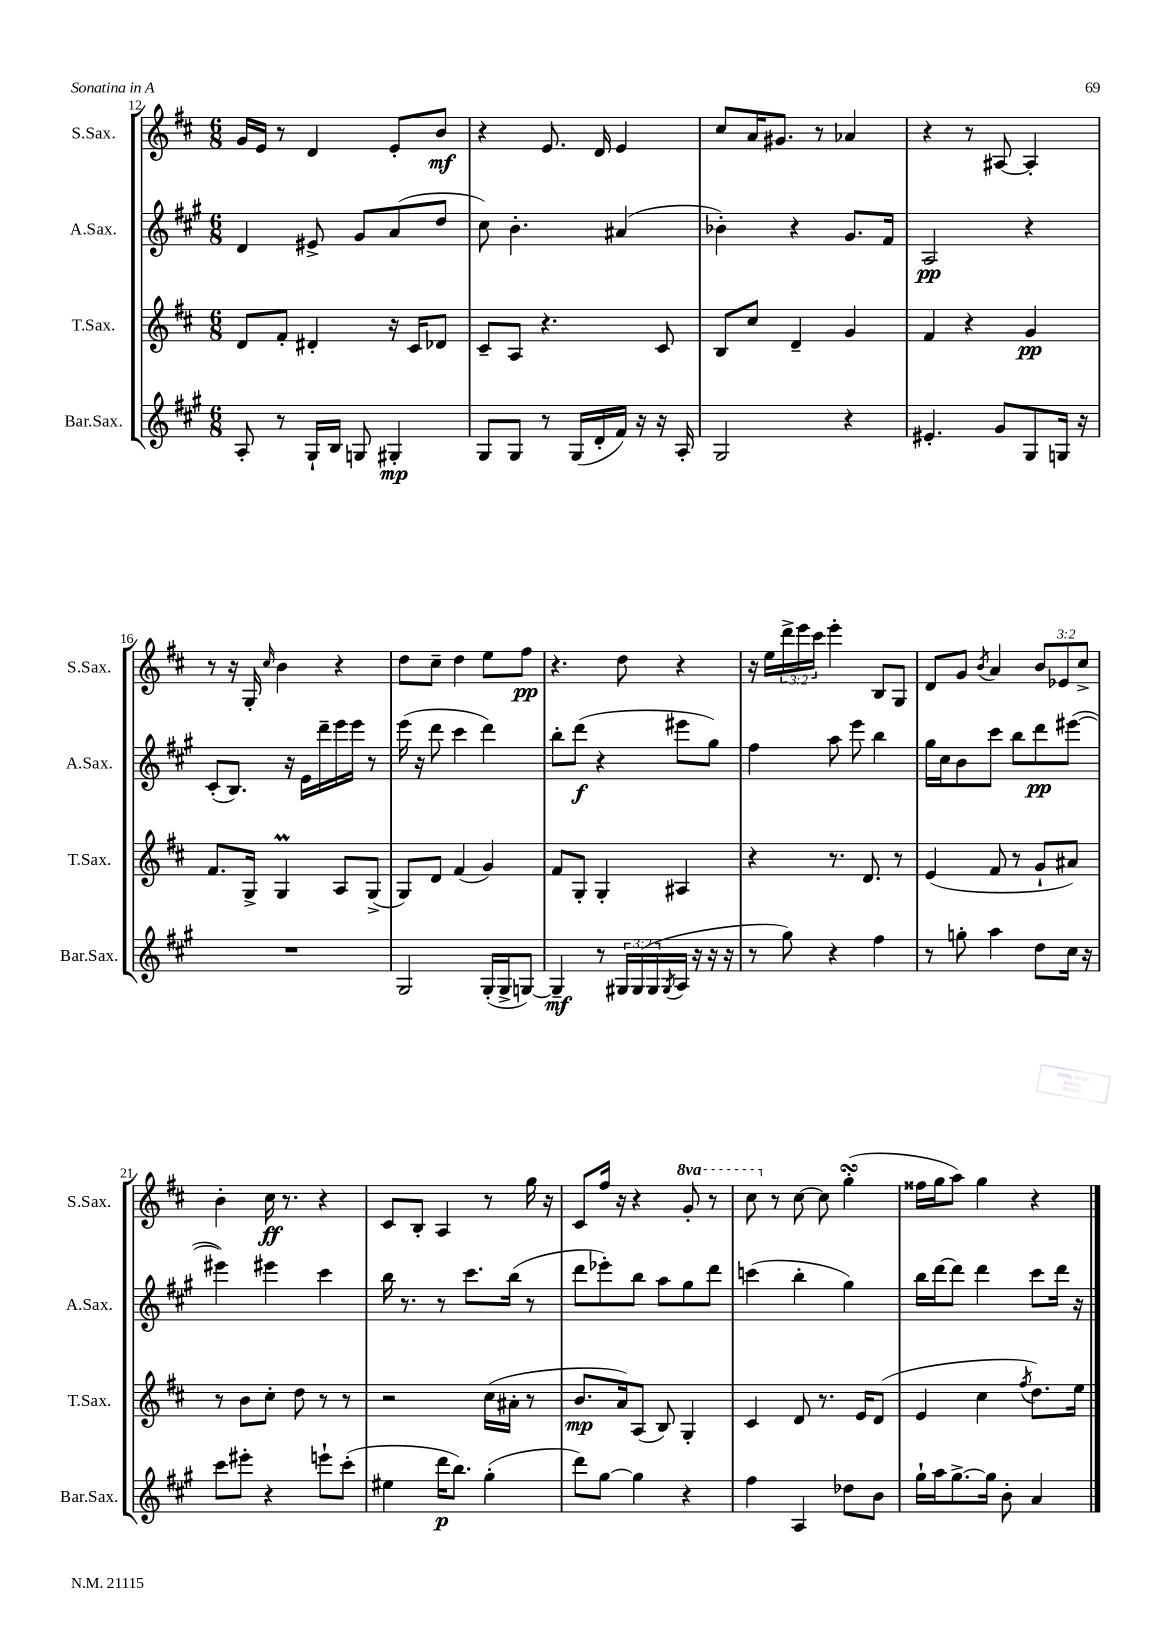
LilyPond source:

<<
\new StaffGroup <<
\new Staff = "s0" \with { instrumentName = "S.Sax." shortInstrumentName = "S.Sax." } {
    \clef treble \key d \major \numericTimeSignature \time 6/8 \override Staff.TupletNumber.text = #tuplet-number::calc-fraction-text \set Staff.ottavationMarkups = #ottavation-simple-ordinals
    g'16 e'16 r8 d'4 e'8-. b'8\mf |
    r4 e'8. d'16 e'4 |
    cis''8 a'16 gis'8. r8 aes'4 |
    r4 r8 ais8~ ais4-. |
    r8 r16 g16-. \grace { cis''16 } b'4 r4 |
    d''8 cis''8-- d''4 e''8 fis''8\pp |
    r4. d''8 r4 |
    r16 e''16 \tuplet 3/2 { d'''16-> e'''16 cis'''16 } e'''4-. b8 g8 |
    d'8 g'8 \acciaccatura { b'8 } a'4 \tuplet 3/2 { b'8 ees'8 cis''8-> } |
    b'4-. cis''16\ff r8. r4 |
    cis'8 b8-. a4 r8 g''16 r16 |
    cis'8 fis''16 r16 r4 \ottava #1 g''8-. r8 |
    cis'''8 \ottava #0 r8 cis''8~ cis''8 g''4-.\turn( |
    fisis''16 g''16 a''8) g''4 r4 \bar "|." |
}
\new Staff = "s1" \with { instrumentName = "A.Sax." shortInstrumentName = "A.Sax." } {
    \clef treble \key a \major \numericTimeSignature \time 6/8
    d'4 eis'8-> gis'8 a'8( d''8 |
    cis''8) b'4.-. ais'4( |
    bes'4-.) r4 gis'8. fis'16 |
    a2\pp r4 |
    cis'8-.( b8.) r16 e'16 d'''16-- e'''16 e'''16 r8 |
    e'''16( r16 d'''8 cis'''4 d'''4) |
    b''8-. d'''8\f( r4 eis'''8 gis''8) |
    fis''4 a''8 e'''8 b''4 |
    gis''16 cis''16 b'8 cis'''8 b''8 d'''8\pp eis'''8~( |
    eis'''4) eis'''4 cis'''4 |
    b''16 r8. r8 cis'''8. b''16( r8 |
    d'''8 ees'''8-.) b''8 a''8 gis''8 d'''8 |
    c'''4( b''4-. gis''4) |
    b''16 d'''16~ d'''8 d'''4 cis'''8 d'''16 r16 \bar "|." |
}
\new Staff = "s2" \with { instrumentName = "T.Sax." shortInstrumentName = "T.Sax." } {
    \clef treble \key d \major \numericTimeSignature \time 6/8
    d'8 fis'8-. dis'4-. r16 cis'16 des'8 |
    cis'8-- a8 r4. cis'8 |
    b8 cis''8 d'4-- g'4 |
    fis'4 r4 g'4\pp |
    fis'8. g16-> g4\prall a8 g8->( |
    g8) d'8 fis'4( g'4) |
    fis'8 g8-. g4-. ais4 |
    r4 r8. d'8. r8 |
    e'4( fis'8 r8 g'8-! ais'8) |
    r8 b'8 cis''8-. d''8 r8 r8 |
    r2 cis''16( ais'16-. r8 |
    b'8.\mp a'16) a8( b8) g4-. |
    cis'4 d'8 r8. e'16 d'8( |
    e'4 cis''4 \acciaccatura { fis''8 } d''8.) e''16 \bar "|." |
}
\new Staff = "s3" \with { instrumentName = "Bar.Sax." shortInstrumentName = "Bar.Sax." } {
    \clef treble \key a \major \numericTimeSignature \time 6/8 \override Staff.TupletNumber.text = #tuplet-number::calc-fraction-text
    a8-. r8 gis16-! b16 g8 gis4-.\mp |
    gis8 gis8 r8 gis16( d'16-. fis'16) r16 r16 a16-. |
    gis2 r4 |
    eis'4.-. gis'8 gis8 g16 r16 |
    R2. |
    gis2 gis16-.( gis16-> g8~) |
    g4--\mf r8 \tuplet 3/2 { gis16 gis16( gis16 } \acciaccatura { gis8 } a16 r16 r16 r16 |
    r8 gis''8) r4 fis''4 |
    r8 g''8-. a''4 d''8 cis''16 r16 |
    cis'''8 eis'''8-. r4 e'''8-! cis'''8-.( |
    eis''4 d'''16\p b''8.) gis''4-.( |
    d'''8) gis''8~ gis''4 r4 |
    fis''4 a4 des''8 b'8 |
    gis''16-! a''16 gis''8.~-> gis''16 b'8-. a'4 \bar "|." |
}
>>
>>
\layout { \context { \Score currentBarNumber = #12 } }
